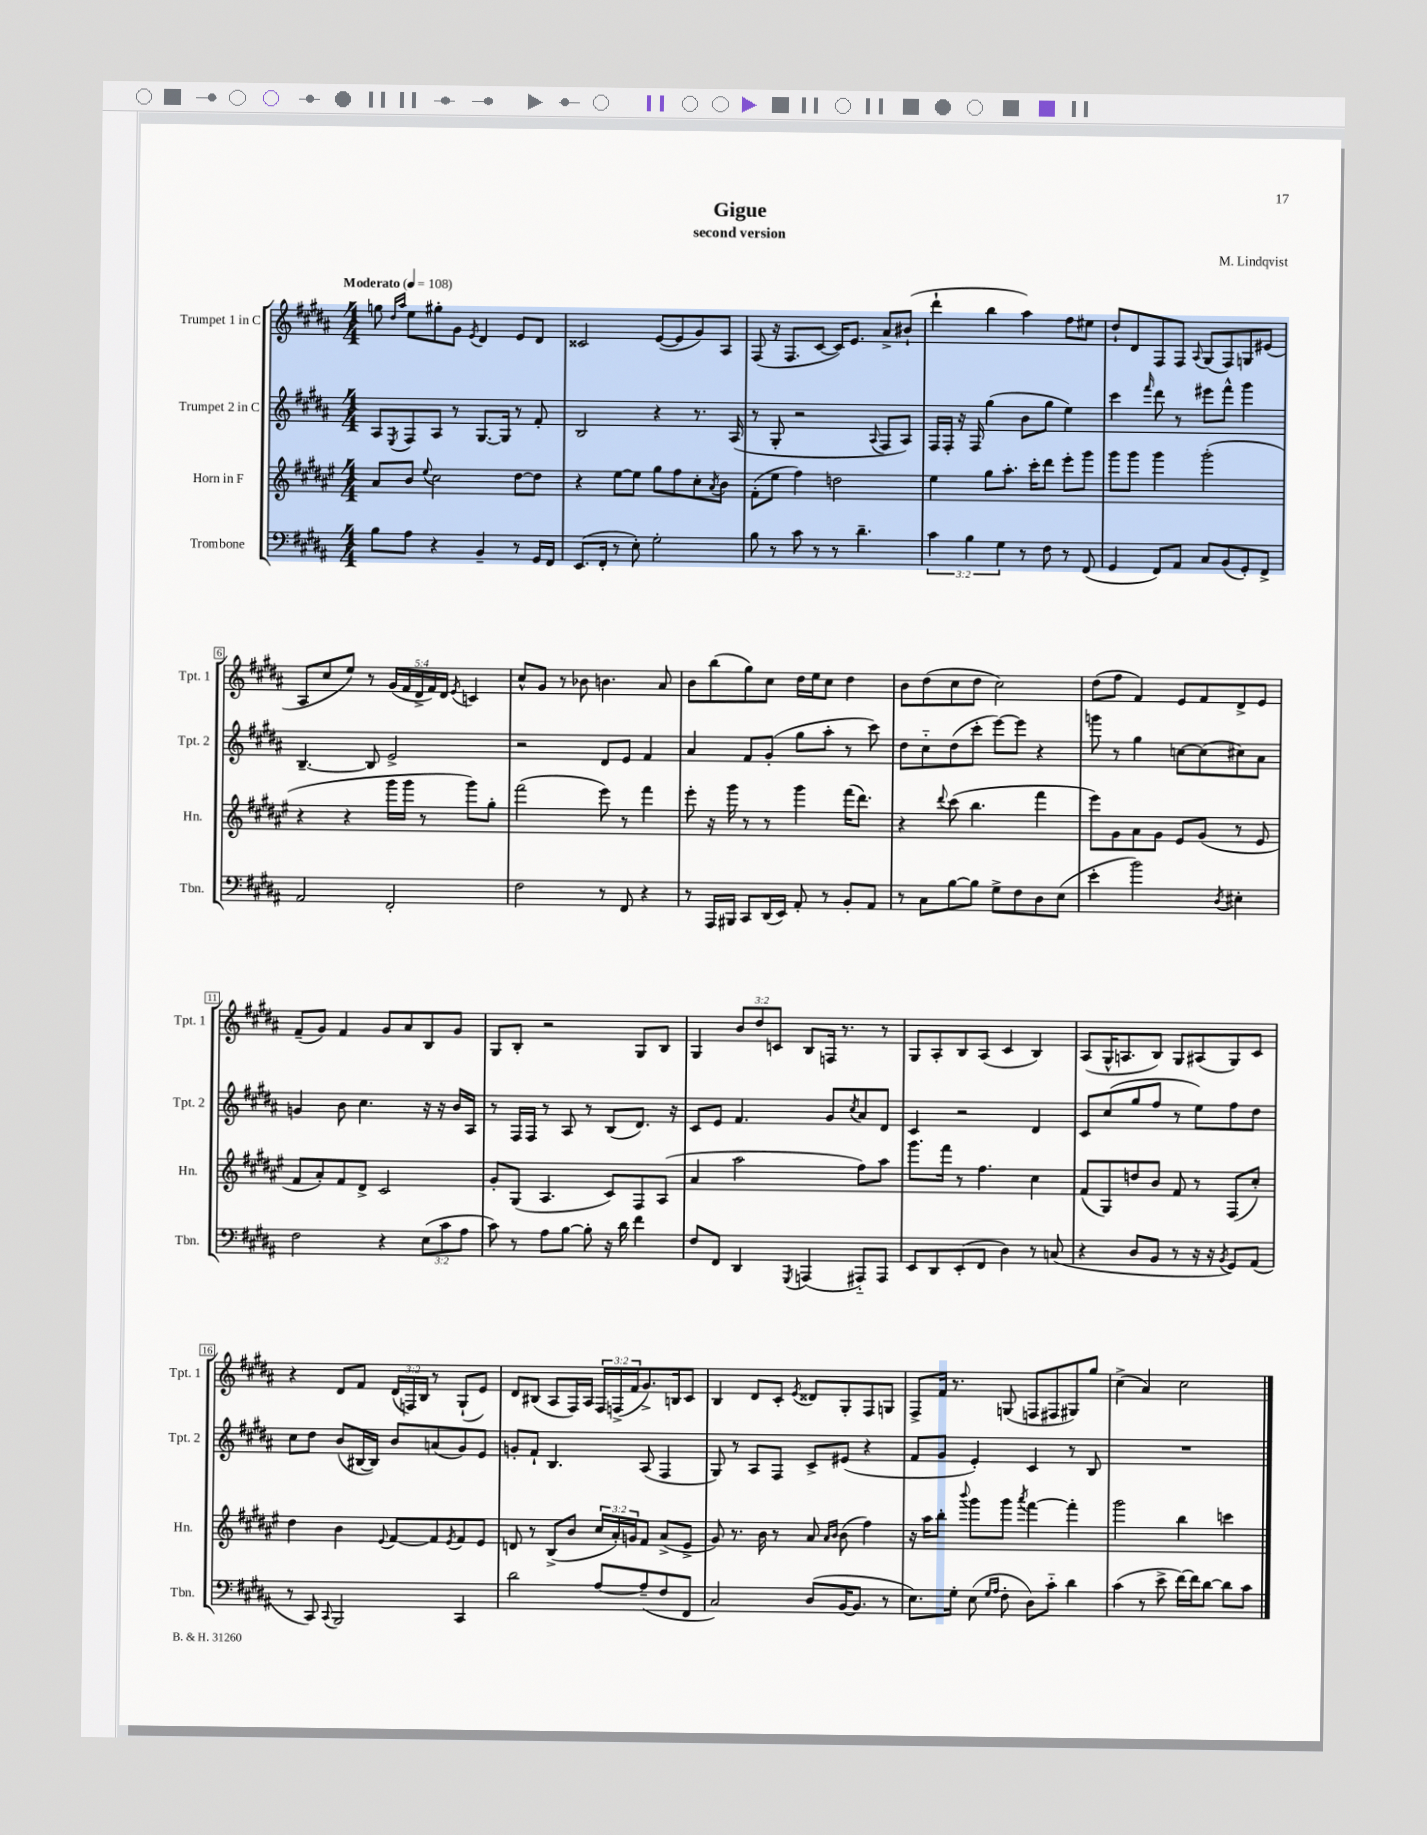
\header { title = "Gigue" composer = "M. Lindqvist" subtitle = "second version" }
<<
\new StaffGroup <<
\new Staff = "s0" \with { instrumentName = "Trumpet 1 in C" shortInstrumentName = "Tpt. 1" } {
    \clef treble \key b \major \numericTimeSignature \time 4/4 \override Staff.TupletNumber.text = #tuplet-number::calc-fraction-text \tempo "Moderato" 4 = 108
    g''8 \grace { dis''16 ais''16 } e''8 gis''8-. gis'8 \acciaccatura { e'8 } dis'4 e'8 dis'8 |
    cisis'2 e'8~( e'8 gis'8) ais8 |
    fis8( r16 fis8. cis'8~ cis'16) e'8. ais'8-> bis'8-!( |
    dis'''4-! b''4 ais''4) fis''8 eis''8 |
    dis''8-! dis'8 fis8 fis8 \appoggiatura { ais8 } gis8( fis8) g8 eis'8( |
    ais8 cis''8 e''8) r8 \tuplet 5/4 { gis'16( fis'16 dis'16-> fis'16) dis'16 } \acciaccatura { e'8 } c'4 |
    cis''8-^ gis'8 r8 bes'8 b'4. ais'8 |
    b'8 b''8( gis''8) cis''8 dis''16 e''16 cis''8 dis''4 |
    b'8 dis''8( cis''8 dis''8 cis''2) |
    dis''8( fis''8 fis'4) e'8 fis'8 dis'8-> e'8 |
    fis'8--( gis'8) fis'4 gis'8 ais'8 b8 gis'8 |
    gis8 b8-. r2 gis8 b8 |
    gis4 \tuplet 3/2 { b'8 dis''8 c'8 } b8 f16 r8. r8 |
    gis8 ais8-. b8 ais8( cis'4 b4) |
    ais8( gis16-^ a8. b8) gis8 ais8( gis8) cis'8 |
    r4 dis'8 fis'8 \tuplet 3/2 { dis'16( f16) b16 } r8 gis8-!( e'8) |
    dis'8 bis8( ais8 fis16) ais16 \tuplet 3/2 { fis16 f16->( fis'16 } gis'8.->) b16 cis'8 |
    b4 dis'8 cis'8-. \acciaccatura { e'8 } disis'8 gis8-. fis8 g8 |
    fis8-> fis'16 r8. g8( f8 fis8 gis8) gis''8 |
    cis''4->( ais'4) cis''2 \bar "|." |
}
\new Staff = "s1" \with { instrumentName = "Trumpet 2 in C" shortInstrumentName = "Tpt. 2" } {
    \clef treble \key b \major \numericTimeSignature \time 4/4
    ais8 \acciaccatura { e8 } fis8 ais8 r8 gis8.~ gis16 r8 fis'8-. |
    b2 r4 r8. ais16( |
    r8 gis8-. r2 \appoggiatura { ais8 } fis8 ais8) |
    fis16 fis16-. r16 fis16 gis''4( b'8 gis''8 e''4) |
    cis'''4 \grace { fis'''16 } dis'''8 r8 eis'''8 fis'''8-^ gis'''4 |
    b4.~-- b8 e'2-> |
    r2 dis'8 e'8 fis'4 |
    ais'4 fis'8 gis'8-.( gis''8 ais''8-. r8 cis'''8) |
    dis''8 cis''8-_ dis''8( cis'''8-. e'''8~) e'''8 r4 |
    g'''8 r8 gis''4 c''8~ c''8( cis''8) ais'8 |
    g'4 b'8 cis''4. r16 r16 b'16 ais16 |
    r8 fis16 fis16 r8 ais8 r8 b8( dis'8.) r16 |
    cis'8 e'8 fis'4. gis'8 \acciaccatura { cis''8 } ais'8 dis'8 |
    cis'4 r2 dis'4 |
    cis'8 cis''8( gis''8 fis''8 r8 e''8) fis''8 dis''8 |
    cis''8 dis''8 b'8( bis16~ bis16) b'8 a'8( gis'8) e'8 |
    g'8-. fis'8-! b4. ais8( fis4 |
    gis8) r8 ais8 fis8 cis'8-> eis'8( r4 |
    fis'8 gis'8 e'4-.) cis'4 r8 b8 |
    R1 \bar "|." |
}
\new Staff = "s2" \with { instrumentName = "Horn in F" shortInstrumentName = "Hn." } {
    \clef treble \key fis \major \numericTimeSignature \time 4/4 \override Staff.TupletNumber.text = #tuplet-number::calc-fraction-text
    ais'8 b'8 \appoggiatura { eis''8 } cis''2 dis''8~ dis''8 |
    r4 eis''8~ eis''8 gis''8 fis''8 cis''8-. \acciaccatura { ais'8 } b'8 |
    fis'8-.( eis''8 fis''4) d''2 |
    eis''4 gis''8 ais''8.-. cis'''16-. dis'''8 eis'''8-. gis'''8 |
    gis'''8 gis'''8 gis'''4 gis'''2-.( |
    r4 r4 gis'''16 gis'''16 r8 gis'''8) gis''8-. |
    fis'''2( eis'''8) r8 fis'''4 |
    eis'''8-. r16 gis'''16 r8 r8 gis'''4 fis'''16( dis'''8.) |
    r4 \appoggiatura { dis'''8 } cis'''8( b''4. fis'''4 |
    eis'''8) gis'8 ais'8 gis'8 eis'8 gis'8( r8 eis'8 |
    fis'8 ais'8-.) fis'8 dis'8-> cis'2 |
    gis'8-. gis8( ais4. cis'8) fis8 ais8( |
    ais'4 ais''2 fis''8) ais''8 |
    gis'''8. fis'''16 r8 fis''4. cis''4 |
    fis'8( gis8) d''8 b'8 fis'8 r8 fis8( cis''8-.) |
    dis''4 b'4 \appoggiatura { eis'8 } fis'8~ fis'8 \acciaccatura { eis'8 } fis'8 eis'8 |
    d'8 r8 b8->( b'8 \tuplet 3/2 { cis''16 ais'16-.) g'16 } fis'8 ais'8->( eis'8-> |
    gis'8) r8. b'16 r8 ais'8 \grace { ais'16 b'16 } b'8( fis''4) |
    r16 ais''16 b''8-. \appoggiatura { b'''8 } gis'''8 gis'''8 \acciaccatura { ais'''8 } fis'''4~ fis'''4-. |
    gis'''2 b''4 c'''4 \bar "|." |
}
\new Staff = "s3" \with { instrumentName = "Trombone" shortInstrumentName = "Tbn." } {
    \clef bass \key b \major \numericTimeSignature \time 4/4 \override Staff.TupletNumber.text = #tuplet-number::calc-fraction-text
    b8 ais8 r4 b,4-- r8 gis,16 fis,16 |
    e,8.( fis,16-. r8 e8-.) gis2-. |
    b8 r8 cis'8 r8 r8 dis'4.-- |
    \tuplet 3/2 { cis'4 b4 gis4 } r8 fis8 r8 fis,8( |
    gis,4 fis,8) ais,8 cis8 b,8( gis,8-.) fis,8-> |
    ais,2 fis,2-. |
    fis2 r8 fis,8 r4 |
    r8 ais,,16 bis,,16 cis,8 dis,16( e,16) ais,8-. r8 b,8-. ais,8 |
    r8 cis8 b8~ b8 gis8-> fis8 dis8 e8( |
    e'4-. b'2) \acciaccatura { dis8 } eis4-. |
    fis2 r4 \tuplet 3/2 { e8( cis'8 ais8 } |
    cis'8) r8 ais8 b8~ b8-. r16 dis'16 fis'4 |
    fis8 fis,8 dis,4 \acciaccatura { gis,,8 } a,,4( ais,,8-_) ais,,8 |
    e,8 dis,8 e,8-.( fis,8 dis4) r8 c8( |
    r4 dis8 b,8 r8 r16 r16 \acciaccatura { b,8 } gis,8) ais,8( |
    r8 cis,8) \appoggiatura { cis,8 } b,,2 cis,4 |
    dis'2 ais8~ ais8--( fis8 fis,8 |
    cis2) dis8( b,16~ b,8. r8 |
    e8.) gis16-. e8( \grace { gis16 ais16 } fis8-. dis8) cis'8-_ dis'4 |
    cis'4( r8 e'8-> fis'16~) fis'16 dis'8~ dis'8 cis'8 \bar "|." |
}
>>
>>
